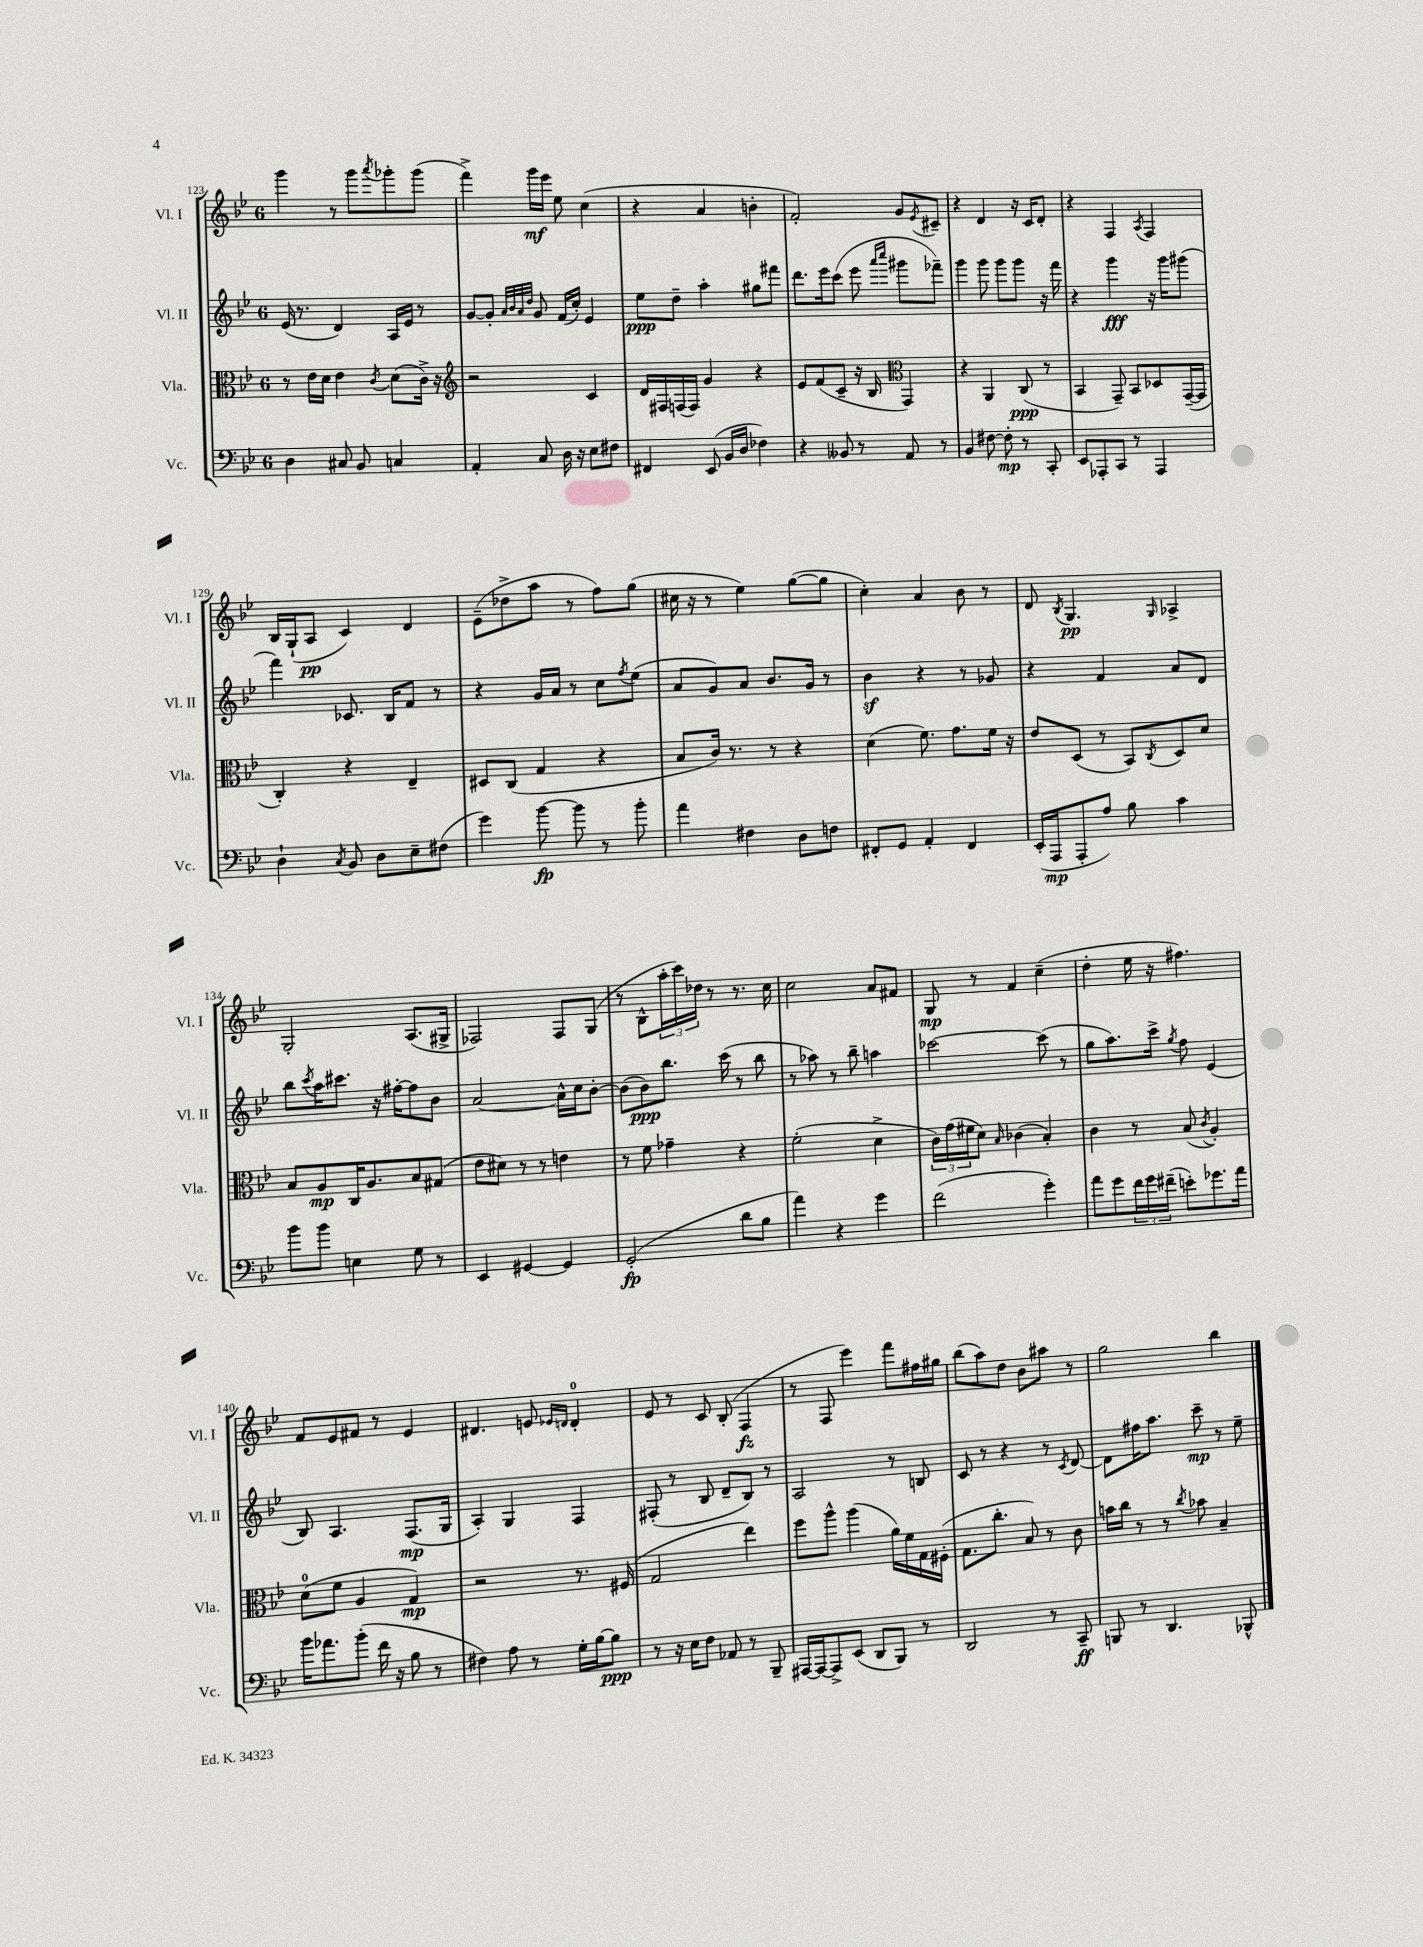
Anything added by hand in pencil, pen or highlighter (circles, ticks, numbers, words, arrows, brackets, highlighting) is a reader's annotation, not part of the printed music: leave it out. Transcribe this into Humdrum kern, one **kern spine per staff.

**kern	**dynam	**kern	**dynam	**kern	**dynam	**kern	**dynam
*part4	*part4	*part3	*part3	*part2	*part2	*part1	*part1
*staff4	*staff4	*staff3	*staff3	*staff2	*staff2	*staff1	*staff1
*I"Vc.	*	*I"Vla.	*	*I"Vl. II	*	*I"Vl. I	*
*I'Vc.	*	*I'Vla.	*	*I'Vl. II	*	*I'Vl. I	*
*clefF4	*	*clefC3	*	*clefG2	*	*clefG2	*
*k[b-e-]	*	*k[b-e-]	*	*k[b-e-]	*	*k[b-e-]	*
*M6/8	*	*M6/8	*	*M6/8	*	*M6/8	*
=123	=123	=123	=123	=123	=123	=123	=123
4D\	.	8r	.	(16e-/	.	4ggg\	.
.	.	.	.	8.r	.	.	.
.	.	16e-\LL	.	.	.	.	.
.	.	16d\JJ	.	.	.	.	.
8C#X/	.	4e-\	.	4d/)	.	8r	.
8BB-/	.	.	.	.	.	8ggg\L	.
.	.	8qc/	.	.	.	8qaaa/	.
4Cn/	.	(8d\L	.	16A/LL	.	8ggg-X'\	.
.	.	.	.	16e-/JJ	.	.	.
.	.	16c^\Jk)	.	8r	.	(8ggg-\J	.
.	.	16r	.	.	.	.	.
=124	=124	=124	=124	=124	=124	=124	=124
*	*	*clefG2	*	*	*	*	*
4AA'/	.	2r	.	[8g/L	.	4fff^\)	.
.	.	.	.	8g'/J]	.	.	.
.	.	.	.	32qqa/LLL	.	.	.
.	.	.	.	32qqb-/	.	.	.
.	.	.	.	32qqa/	.	.	.
.	.	.	.	32qqdd/JJJ	.	.	.
8C/	.	.	.	8g/	.	16ggg\LL	mf
.	.	.	.	.	.	16eee-\JJ	.
16D\	.	.	.	(16f/LL	.	8ee-\	.
16r	.	.	.	16cc'/JJ)	.	.	.
8E-\L	.	4c/	.	4e-/	.	(4cc\	.
8F#X\J	.	.	.	.	.	.	.
=125	=125	=125	=125	=125	=125	=125	=125
4FF#X/	.	16d/LL	.	8ee-\L	ppp	4r	.
.	.	16F#X/	.	.	.	.	.
.	.	(16Fn/	.	8dd~\J	.	.	.
.	.	16F/JJ)	.	.	.	.	.
(8EE-/	.	4g/	.	4aa'\	.	4a/	.
16BB-/LL	.	.	.	.	.	.	.
16D/JJ	.	.	.	.	.	.	.
4F-X\)	.	4r	.	8gg#X\L	.	4bn'\	.
.	.	.	.	8fff#X\J	.	.	.
=126	=126	=126	=126	=126	=126	=126	=126
4r	.	8e-/L	.	8.ddd\L	.	2f'/)	.
.	.	(8f/	.	.	.	.	.
.	.	.	.	16eee-\k	.	.	.
8BB--X/	.	8c~/J	.	(8ccc\J	.	.	.
8r	.	16r	.	8eee-\	.	.	.
.	.	16B-/	.	.	.	.	.
*	*	*clefC3	*	*	*	*	*
.	.	.	.	16qqaaa/LL	.	.	.
.	.	.	.	16qqcccc/JJ	.	.	.
8AA/	.	4GG/)	.	8ggg#X\L	.	8g/L	.
.	.	.	.	.	.	8qe-/	.
8r	.	.	.	8fff-X~\J)	.	8c#X~/J	.
=127	=127	=127	=127	=127	=127	=127	=127
4BB-/	.	4r	.	4ggg\	.	4r	.
[8F#X\	.	4AA/	.	8ggg\	.	4d/	.
8F#'\]	mp	.	.	8ggg\L	.	.	.
8r	.	(8C/	ppp	8ggg\J	.	16r	.
.	.	.	.	.	.	16c/KL	.
8CC'/	.	8r	.	16r	.	8d'/J	.
.	.	.	.	16fff\	.	.	.
=128	=128	=128	=128	=128	=128	=128	=128
8EE-/L	.	4BB-/	.	4r	.	4r	.
8AAA-X'/	.	.	.	.	.	.	.
8CC/J	.	8GG~/)	.	4ggg\	fff	4F/	.
8r	.	8BB-/L	.	.	.	.	.
.	.	.	.	.	.	8qA/	.
4AAA-/	.	8D-X/	.	16r	.	4F/	.
.	.	.	.	16ggg\KL	.	.	.
.	.	([16GG~/L	.	(8ggg#X\J	.	.	.
.	.	16GG/JJ]	.	.	.	.	.
!!LO:LB:g=z
=129	=129	=129	=129	=129	=129	=129	=129
4D`\	.	4C'/)	.	4fff\)	.	16B-/LL	.
.	.	.	.	.	.	(16G`/J	.
.	.	.	.	.	.	8A/J	pp
8qC/	.	.	.	.	.	.	.
8BB-/	.	4r	.	8.c-X/	.	4c/)	.
8D\L	.	.	.	.	.	.	.
.	.	.	.	16B-/KL	.	.	.
8E-~\	.	4E-~/	.	8f/J	.	4d/	.
(8F#X\J	.	.	.	8r	.	.	.
=130	=130	=130	=130	=130	=130	=130	=130
4g\)	.	8D#X/L	.	4r	.	(8e-~\L	.
.	.	(8C/J	.	.	.	8dd-X^\	.
[8b-\	fp	4G/	.	16g/LL	.	8aa\J	.
.	.	.	.	16a/JJ	.	.	.
8b-\]	.	.	.	8r	.	8r	.
8r	.	4r	.	8cc\L	.	8ff\L)	.
.	.	.	.	8qff/	.	.	.
8b-'\	.	.	.	(8ee-\J	.	(8gg\J	.
=131	=131	=131	=131	=131	=131	=131	=131
4a\	.	8B-/L	.	8a/L	.	16cc#X\	.
.	.	.	.	.	.	16r	.
.	.	16c/Jk)	.	8g/)	.	8r	.
.	.	8.r	.	.	.	.	.
4F#X\	.	.	.	8a/J	.	4ee-\)	.
.	.	8r	.	8.b-/L	.	.	.
8D\L	.	4r	.	.	.	([8gg\L	.
.	.	.	.	16g/Jk	.	.	.
8Fn\J	.	.	.	8r	.	8gg\J]	.
=132	=132	=132	=132	=132	=132	=132	=132
8FF#X'/L	.	(4d\	.	4b-z\	.	4cc'\)	.
8GG/J	.	.	.	.	.	.	.
4AA'/	.	8.f\)	.	4r	.	4a/	.
.	.	8.g\L	.	.	.	.	.
4FF#/	.	.	.	8r	.	8b-\	.
.	.	16f\Jk	.	8g-X/	.	8r	.
.	.	16r	.	.	.	.	.
=133	=133	=133	=133	=133	=133	=133	=133
(16EE-'/LL	.	8e-/L	.	4r	.	8d/	.
16AAA/J	mp	.	.	.	.	.	.
.	.	.	.	.	.	8qB-/	.
8AAA'/	.	(8D/J	.	.	.	4.G/	pp
8A/J)	.	8r	.	4f/	.	.	.
8B-\	.	8BB-/L)	.	.	.	.	.
.	.	8qC/	.	.	.	16qqG/	.
4c\	.	8D/	.	8a/L	.	4A-X^/	.
.	.	8d/J	.	8d/J	.	.	.
!!LO:LB:g=z
=134	=134	=134	=134	=134	=134	=134	=134
8b-\L	.	8B-/L	.	8bb-\L	.	2G'/	.
.	.	.	.	8qccc/	.	.	.
8b-\J	.	8A/	mp	16aa\K	.	.	.
.	.	.	.	8.ccc#X\J	.	.	.
4En\	.	16C/K	.	.	.	.	.
.	.	8.A/	.	.	.	.	.
.	.	.	.	16r	.	.	.
.	.	.	.	[16ff#X'\KL	.	.	.
8G\	.	8B-/	.	8ff#\]	.	(8.A/L	.
8r	.	(8G#X/J	.	8b-\J	.	.	.
.	.	.	.	.	.	16G#X^/Jk	.
=135	=135	=135	=135	=135	=135	=135	=135
4EE-/	.	8e-\L	.	[2a/	.	2F-X/)	.
.	.	8d#X\J)	.	.	.	.	.
[4GG#X/	.	8r	.	.	.	.	.
.	.	8r	.	.	.	.	.
4GG#/]	.	4en\	.	16a^^\LL]	.	8F-/L	.
.	.	.	.	16cc\J	.	.	.
.	.	.	.	[8b-'\J	.	(8G/J	.
=136	=136	=136	=136	=136	=136	=136	=136
(2GG'/	fp	8r	.	(8b-\L]	.	8r	.
.	.	8f\	.	8b-\)	ppp	8B-^^\L	.
.	.	4g-X~\	.	8.bb-\J	.	24aa'\L	.
.	.	.	.	.	.	24ccc\)	.
.	.	.	.	.	.	24dd-X\JJ	.
.	.	.	.	.	.	8r	.
.	.	.	.	(16ccc\	.	.	.
8d\L	.	4r	.	8r	.	8.r	.
8B-\J	.	.	.	8bb-\	.	.	.
.	.	.	.	.	.	16cc\	.
=137	=137	=137	=137	=137	=137	=137	=137
4a\)	.	(2f'\	.	8r	.	2cc\	.
.	.	.	.	8aa-X\)	.	.	.
4r	.	.	.	8r	.	.	.
.	.	.	.	8bb-~\	.	.	.
4g\	.	4d^\	.	4aan\	.	8a/L	.
.	.	.	.	.	.	8f#X/J	.
=138	=138	=138	=138	=138	=138	=138	=138
(2f\	.	24c\LL)	.	[2ccc-X\	.	8G/	mp
.	.	(24g\	.	.	.	.	.
.	.	24f#X\J	.	.	.	.	.
.	.	8d\J)	.	.	.	8r	.
.	.	16qqB-/	.	.	.	.	.
.	.	(4c-X\	.	.	.	4f/	.
4g'\)	.	4B-'/)	.	(8ccc-\]	.	(4cc~\	.
.	.	.	.	8r	.	.	.
=139	=139	=139	=139	=139	=139	=139	=139
8a\L	.	4c\	.	8gg\L	.	4dd'\	.
8g\	.	.	.	8.aa\)	.	.	.
24f\L	.	8r	.	.	.	16ee-\	.
24g\	.	.	.	.	.	.	.
.	.	.	.	16ccc^\Jk	.	16r	.
(24f#X~\JJ	.	.	.	.	.	.	.
.	.	.	.	8qgg/	.	.	.
8en'\L)	.	(8B-/	.	8ff\	.	4.ff#X\)	.
.	.	8qc/	.	.	.	.	.
8.g-X\	.	4A'/)	.	(4e-/	.	.	.
16a\Jk	.	.	.	.	.	.	.
!!LO:LB:g=z
=140	=140	=140	=140	=140	=140	=140	=140
16b-\KL	.	(8d\L	.	8B-/)	.	8f/L	.
8.a-X\	.	.	.	.	.	.	.
.	.	8f\J	.	4.A/	.	8e-/	.
(8b-'\J	.	4A/	.	.	.	8f#X/J	.
16f\	.	.	.	.	.	8r	.
16r	.	.	.	.	.	.	.
8B-\	.	4G/)	mp	(8.F/L	mp	4e-/	.
8r	.	.	.	.	.	.	.
.	.	.	.	16G/Jk	.	.	.
=141	=141	=141	=141	=141	=141	=141	=141
4F#X\)	.	2r	.	4A'/)	.	4.d#X/	.
8A\	.	.	.	4G/	.	.	.
8r	.	.	.	.	.	8en/	.
.	.	.	.	.	.	16qqe-X/LL	.
.	.	.	.	.	.	16qqdn/JJ	.
16G'\LL	.	8.r	.	4F/	.	4d'/	.
[16B-\J	.	.	.	.	.	.	.
8B-\J]	ppp	.	.	.	.	.	.
.	.	(16F#X/	.	.	.	.	.
=142	=142	=142	=142	=142	=142	=142	=142
8r	.	2G/	.	(8F#X'/	.	8e-/	.
16r	.	.	.	8r	.	8r	.
16E-\KL	.	.	.	.	.	.	.
8F\J	.	.	.	8B-/	.	8c/	.
8AA-X/	.	.	.	8d~/L	.	(8B-'/	.
8r	.	4ee-\)	.	8B-/J)	.	4F/	fz
8BBB-~/	.	.	.	8r	.	.	.
=143	=143	=143	=143	=143	=143	=143	=143
[16AAA#X/LL	.	8ff\L	.	2A/	.	8r	.
16AAA#/J_	.	.	.	.	.	.	.
8AAA#^/]	.	8aa^^\J	.	.	.	8F/	.
(8EE-/J	.	(4aa\	.	.	.	4eee-\)	.
8DD/L	.	.	.	.	.	.	.
8BBB-/J)	.	16a\LL)	.	8r	.	8fff\L	.
.	.	16f\	.	.	.	.	.
8r	.	16G\	.	8Bn/	.	16ff#X\L	.
.	.	(16F#X'\JJ	.	.	.	16gg#X\JJ	.
=144	=144	=144	=144	=144	=144	=144	=144
2DD/	.	8.G\L	.	8c/	.	(8bb-\L	.
.	.	.	.	8r	.	8aa\)	.
.	.	8.cc'\J	.	.	.	.	.
.	.	.	.	4r	.	8dd\J	.
.	.	8B-/)	.	.	.	8b-\L	.
8r	.	8r	.	8r	.	8aa#X\J	.
.	.	.	.	8qc/	.	.	.
8CC~/	ff	8c\	.	[8d/	.	8r	.
=145	=145	=145	=145	=145	=145	=145	=145
8BBBn/	.	16bn\LL	.	8d\L]	.	2gg\	.
.	.	16cc\JJ	.	.	.	.	.
8r	.	8r	.	16ff#X\K	.	.	.
.	.	.	.	8.aa\J	.	.	.
4.DD/	.	8r	.	.	.	.	.
.	.	8qcc/	.	.	.	.	.
.	.	8b-X\	.	8ccc~\	mp	.	.
.	.	4B-~/	.	8r	.	4bb-\	.
8BBB-X^^/	.	.	.	8ee-~\	.	.	.
==	==	==	==	==	==	==	==
*-	*-	*-	*-	*-	*-	*-	*-
